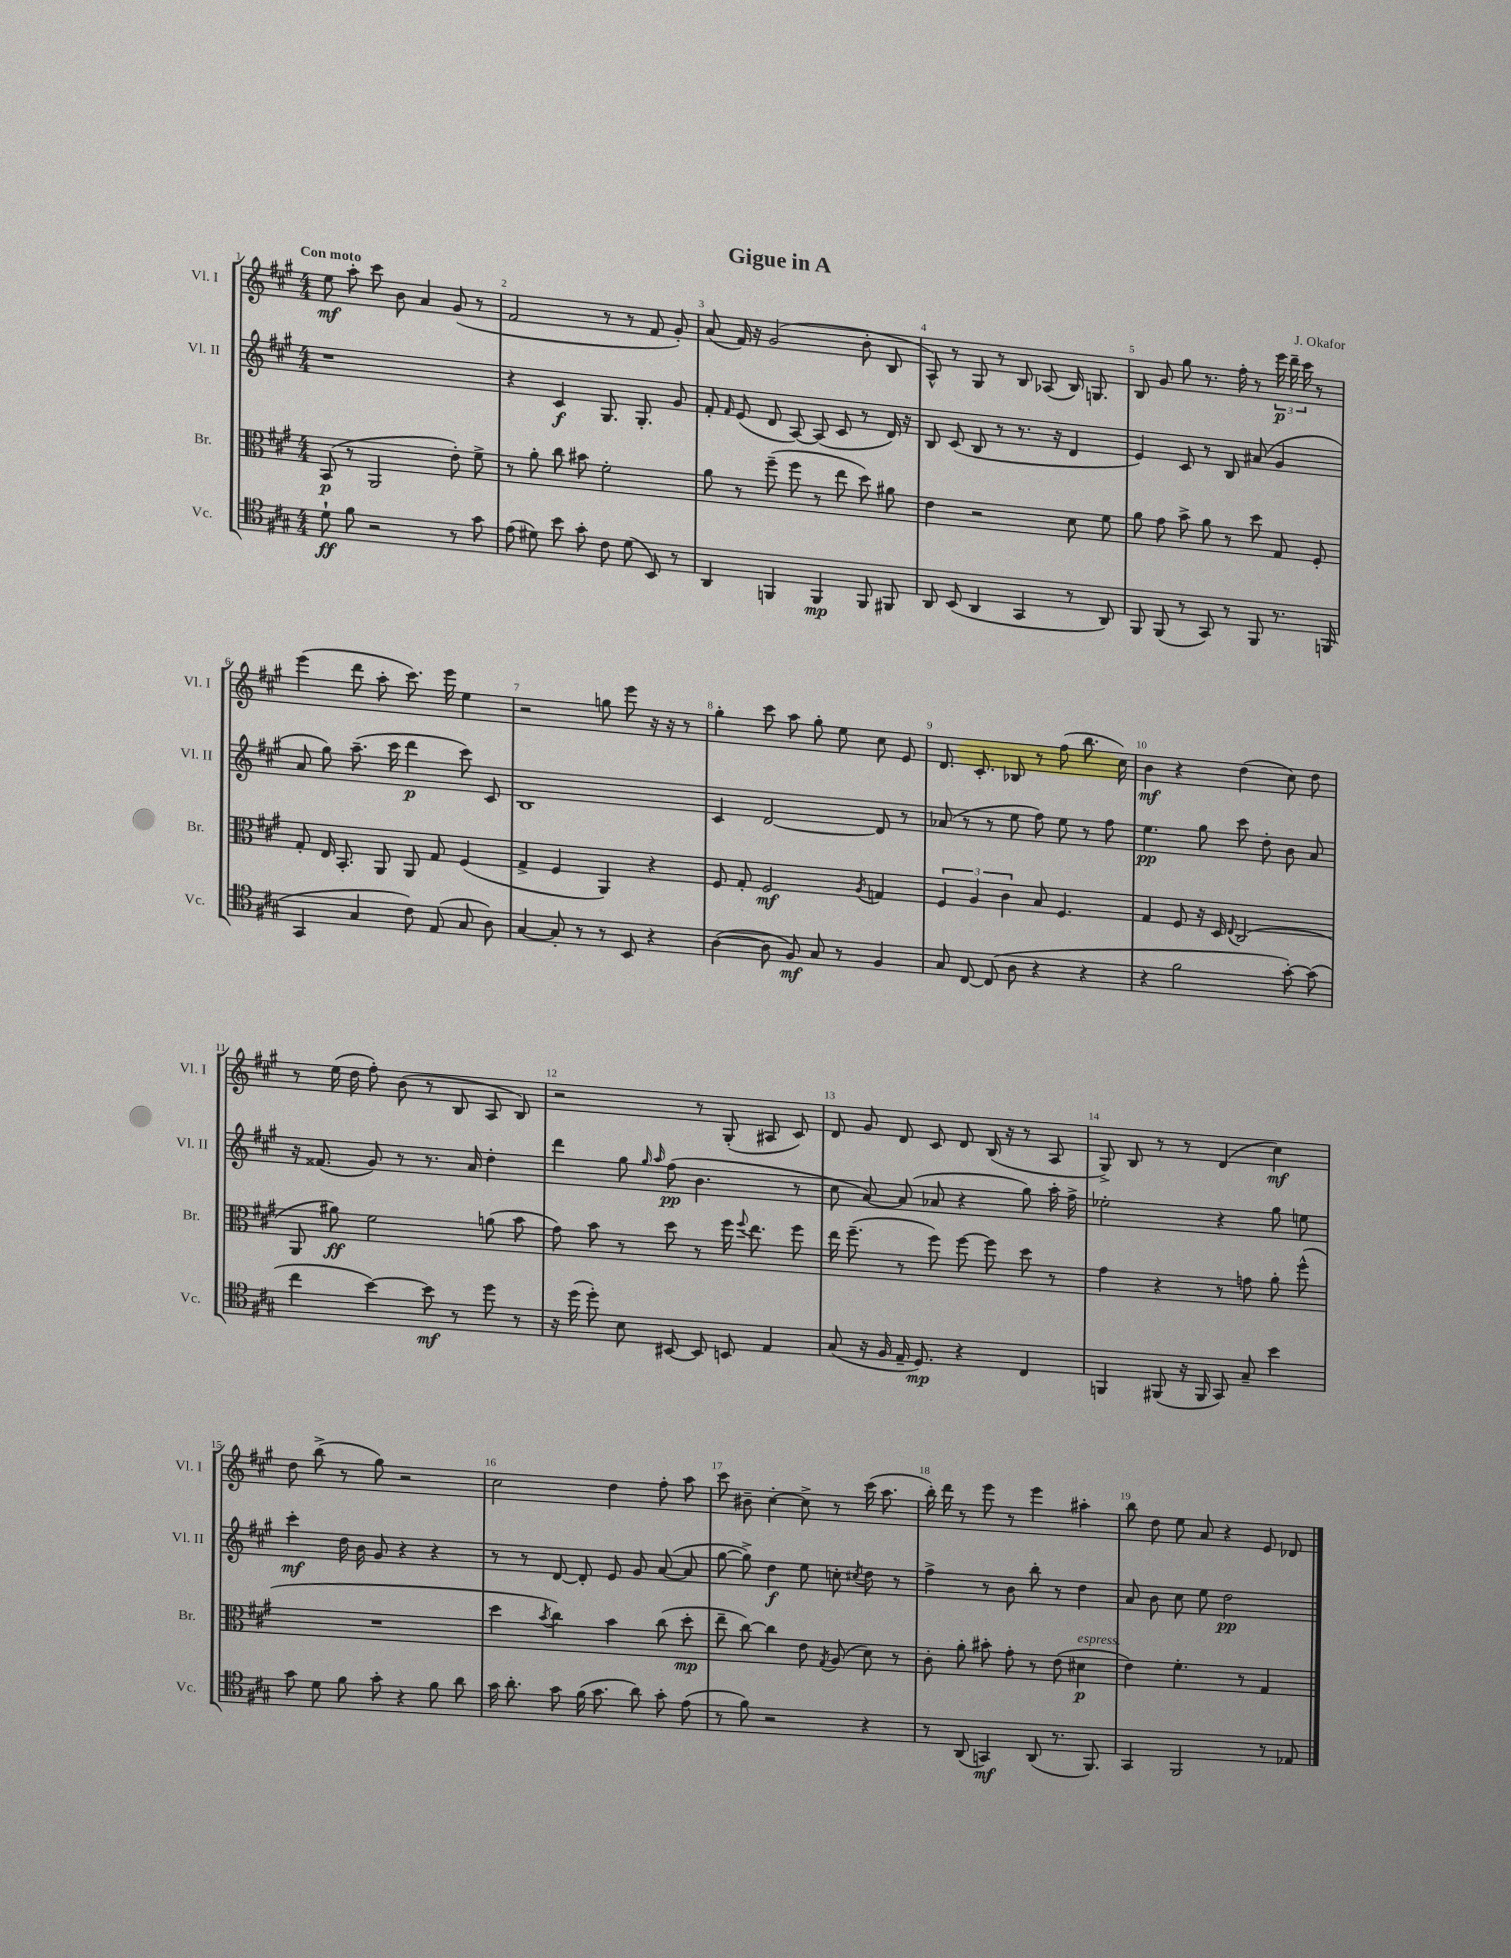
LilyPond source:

\header { title = "Gigue in A" composer = "J. Okafor" }
<<
\new StaffGroup <<
\new Staff = "s0" \with { instrumentName = "Vl. I" shortInstrumentName = "Vl. I" } {
    \clef treble \key a \major \numericTimeSignature \time 4/4 \tempo "Con moto"
    \autoBeamOff e''8\mf a''8-. cis'''8 b'8 a'4 gis'8( r8 |
    fis'2 r8 r8 fis'8 gis'8-.) |
    a'8( fis'16) r16 gis'2( b'8-. b8 |
    a8-^) r8 gis8 r8 b8 aes8( b16) g8. |
    b8 gis'8 gis''8 r8. fis''16-. r8 \tuplet 3/2 { e'''16\p d'''16-- cis'''16 } r8 |
    e'''4( d'''8 a''8-. cis'''8.) e'''16 e''4 |
    r2 g''8 e'''8 r16 r16 r8 |
    gis''4-. cis'''8 a''8 gis''8-. e''8 cis''8 e'8 |
    d'8. cis'8.-. bes8 r8 fis''8( b''8. cis''16) |
    b'4\mf r4 d''4( cis''8) d''8 |
    r8 e''16( d''16 fis''8-.) b'8( r8 b8 a8 b8) |
    r2 r8 gis8-.( ais8 cis'8) |
    d'8 gis'8 d'8 cis'8 d'8 b16( r16 r8 a8 |
    gis8->) b8 r8 r8 d'4( cis''4\mf) |
    d''8 b''8->( r8 gis''8) r2 |
    cis''2 d''4 fis''8-. a''8 |
    cis'''8 bis'8-- cis''4~-. cis''8-> r8 cis'''16( a''8. |
    b''16-.) d'''16 r8 e'''8 r8 e'''4 ais''4-. |
    b''8 d''8 e''8 a'8 r4 e'8 des'8 \bar "|." |
}
\new Staff = "s1" \with { instrumentName = "Vl. II" shortInstrumentName = "Vl. II" } {
    \clef treble \key a \major \numericTimeSignature \time 4/4
    \autoBeamOff r1 |
    r4 cis'4\f gis8. gis8.-. gis'8 |
    fis'8-. \grace { fis'16 } e'8( d'8 a8~) a8( cis'8 r8 d'16) r16 |
    b8 cis'8( b8 r8 r8. r16 d'4 |
    e'4) cis'8 r8 b8 ais'8( gis'4 |
    a'8 gis''8) a''8.--( cis'''16 d'''4\p cis'''8) cis'8 |
    b1 |
    cis'4 d'2~ d'8 r8 |
    aes'8( r8 r8 e''8 fis''8) e''8 r8 fis''8 |
    e''4.\pp gis''8 cis'''8 d''8-. b'8 a'8 |
    r16 fisis'8.( gis'8) r8 r8. a'16 d''4-. |
    d'''4 gis''8 \grace { gis''16 a''16 } fis''8\pp( b'4. r8 |
    cis''8 a'8~) a'8( aes'8 r4 gis''8) a''16-. fis''16-> |
    ees''2-. r4 gis''8 e''8 |
    cis'''4-.\mf d''16 b'16 gis'8 r4 r4 |
    r8 r8 d'8~ d'8-. e'8 gis'8 a'8~( a'8 |
    gis''8~ gis''8->) d''4\f e''8 c''8-. \acciaccatura { cis''8 } d''8 r8 |
    fis''4-> r8 b'8 b''8-. r8 d''4 |
    a'8 b'8 cis''8 e''8 d''2\pp \bar "|." |
}
\new Staff = "s2" \with { instrumentName = "Br." shortInstrumentName = "Br." } {
    \clef alto \key a \major \numericTimeSignature \time 4/4
    \autoBeamOff b,8\p( r8 a,2 e'8-.) fis'8-> |
    r8 a'8-. cis''8 bis'8 fis'2-. |
    a'8 r8 fis''8--( fis''8 r8 e''8 d''8) ais'8 |
    e'4 r2 d'8 fis'8 |
    a'8 gis'8 b'8-> a'8 r8 d''8 gis8 fis8-. |
    gis8-. e16 b,8.-. a,8 a,8 gis8 fis4( |
    gis4-> fis4 a,4) r4 |
    fis8 gis8-. fis2\mf \acciaccatura { a8 } g4 |
    \tuplet 3/2 { fis4 a4 cis'4 } b8 fis4. |
    gis4 fis8 r16 d16 \appoggiatura { e8 } cis2( |
    a,8 ais'8\ff) fis'2 a'8( b'8 |
    gis'8) b'8 r8 d''8 r8 fis''16 \appoggiatura { fis''8 } e''8. fis''8 |
    e''16 fis''8.--( r8 fis''8) fis''8~ fis''8 d''8 r8 |
    gis'4 r4 r8 g'8 a'8-. fis''8-^( |
    R1 |
    d''4 \acciaccatura { b'8 } cis''4) b'4 cis''8( d''8-.\mp |
    e''8-- cis''8~) cis''4 e'8 \acciaccatura { gis8 } a8( d'8) r8 |
    cis'8-. a'8-. bis'8-. gis'8-. r8 e'8( dis'4\p^\markup { \italic "espress." } |
    e'4) fis'4.-. r8 gis4 \bar "|." |
}
\new Staff = "s3" \with { instrumentName = "Vc." shortInstrumentName = "Vc." } {
    \clef tenor \key a \major \numericTimeSignature \time 4/4
    \autoBeamOff d'8-!\ff fis'8 r2 r8 gis'8 |
    e'8( dis'8) b'8 gis'8-. cis'8 dis'8( b,8) r8 |
    a,4 f,4 f,4\mp f,8 fis,8 |
    a,8 b,8( a,4 gis,4 r8 a,8) |
    fis,8 fis,8( r8 gis,8) r8 fis,8 r8. f,16( |
    gis,4 gis4 cis'8) e8( gis8 a8) |
    gis4~ gis8-. r8 r8 b,8 r4 |
    a4~( a8 fis8\mf) gis8 r8 fis4 |
    gis8 cis8~ cis8( a8 r4 r4 |
    r4 fis'2 gis'8~-.) gis'8( |
    cis''4 b'4~) b'8\mf r8 d''8 r8 |
    r16 d''16( d''8-.) b8 bis,8~ bis,8 b,8 e4 |
    gis8( r16 fis16 e16-- d8.\mp) r4 cis4 |
    f,4 fis,8( r16 fis,16 gis,8) gis8-- b'4 |
    gis'8 d'8 fis'8 gis'8-. r4 fis'8 a'8 |
    gis'16 a'8.-. gis'8 fis'16( gis'8. a'8) gis'8-. e'8( |
    r8 fis'8) r2 r4 |
    r8 a,8( g,4\mf) a,8( r8. fis,8.) |
    gis,4 fis,2 r8 ees8 \bar "|." |
}
>>
>>
\layout { \context { \Score \override BarNumber.break-visibility = ##(#f #t #t) barNumberVisibility = #all-bar-numbers-visible } }
